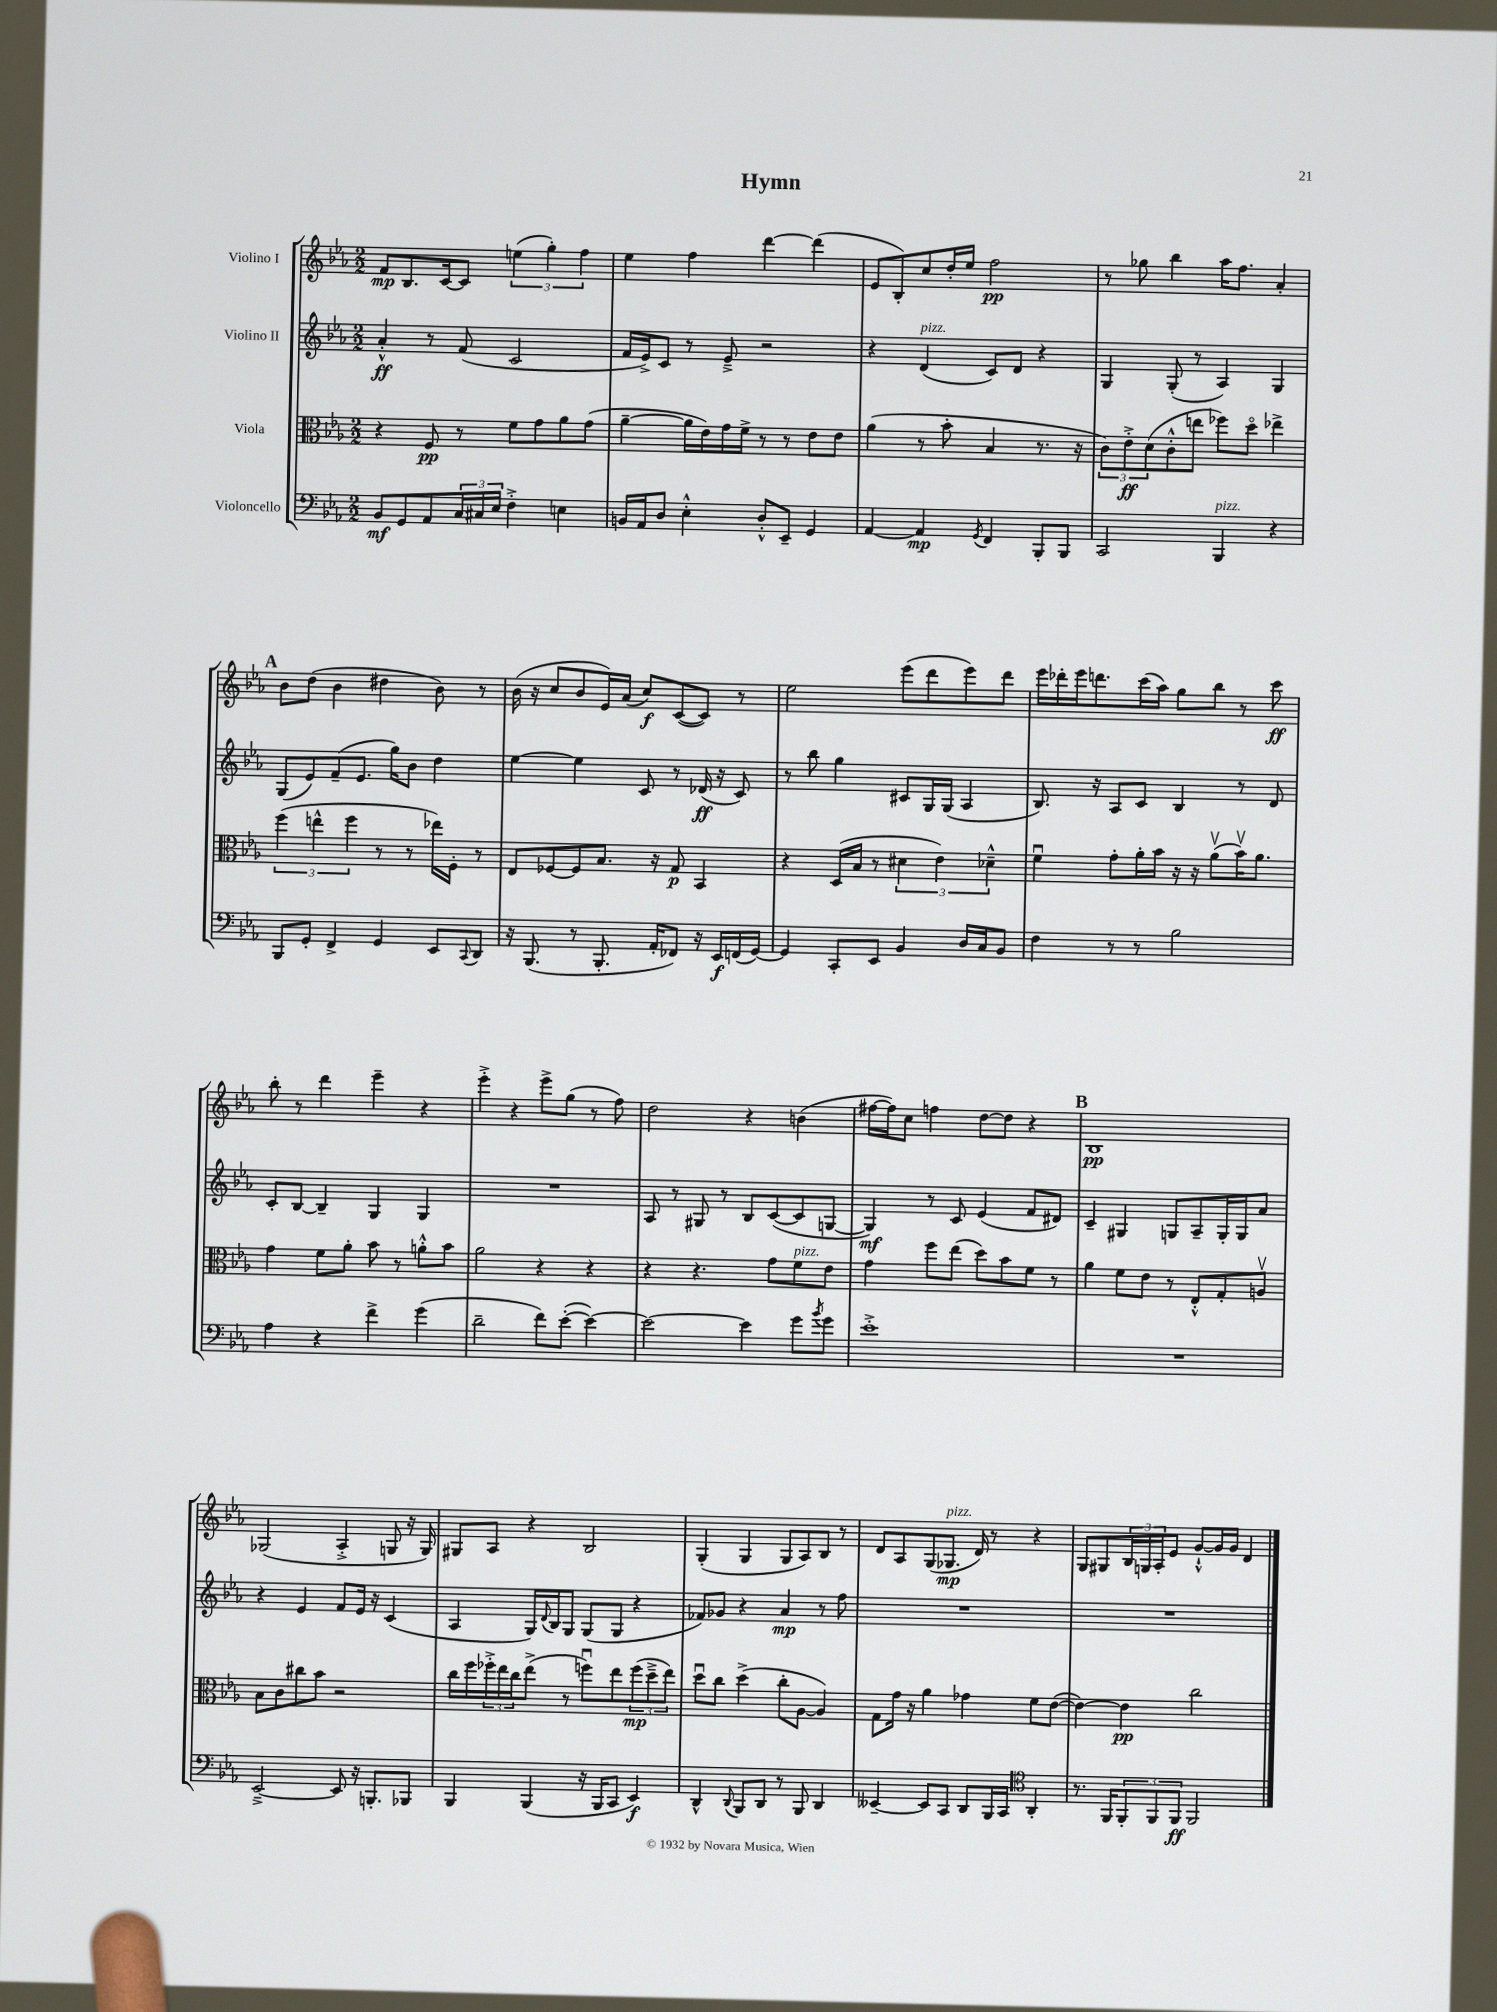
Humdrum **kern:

**kern	**dynam	**kern	**dynam	**kern	**dynam	**kern	**dynam
*part4	*part4	*part3	*part3	*part2	*part2	*part1	*part1
*staff4	*staff4	*staff3	*staff3	*staff2	*staff2	*staff1	*staff1
*I"Violoncello	*	*I"Viola	*	*I"Violino II	*	*I"Violino I	*
*clefF4	*	*clefC3	*	*clefG2	*	*clefG2	*
*k[b-e-a-]	*	*k[b-e-a-]	*	*k[b-e-a-]	*	*k[b-e-a-]	*
*M2/2	*	*M2/2	*	*M2/2	*	*M2/2	*
=1	=1	=1	=1	=1	=1	=1	=1
8BB-/L	mf	4r	.	4a-'^^/	ff	8f/L	mp
8GG/	.	.	.	.	.	8.B-/	.
8AA-/	.	8F/	pp	8r	.	.	.
.	.	.	.	.	.	[16c/k	.
24C/L	.	8r	.	(8f/	.	8c/J]	.
24C#X/	.	.	.	.	.	.	.
24E-/JJ	.	.	.	.	.	.	.
4F'^\	.	8f\L	.	2c/	.	(6een\	.
.	.	8g\	.	.	.	.	.
.	.	.	.	.	.	6gg'\)	.
4En\	.	8a-\	.	.	.	.	.
.	.	.	.	.	.	6ff\	.
.	.	(8g\J	.	.	.	.	.
=2	=2	=2	=2	=2	=2	=2	=2
16BBn/LL	.	[4a-~\	.	16f/LL	.	4ee-\	.
16AA-/J	.	.	.	16e-^/J)	.	.	.
8D/J	.	.	.	8c/J	.	.	.
4E-'^^\	.	16a-\LL]	.	8r	.	4ff\	.
.	.	16e-\)	.	.	.	.	.
.	.	16g\	.	8e-~^/	.	.	.
.	.	16f^\JJ	.	.	.	.	.
8D'^^/L	.	8r	.	2r	.	[4ddd\	.
8EE-~/J	.	8r	.	.	.	.	.
4GG/	.	8e-\L	.	.	.	(4ddd\]	.
.	.	8e-\J	.	.	.	.	.
=3	=3	=3	=3	=3	=3	=3	=3
[4AA-/	.	(4a-\	.	4r	.	8e-/L	.
.	.	.	.	.	.	8B-'/)	.
!	!	!	!	!LO:TX:a:i:t=pizz.	!	!	!
4AA-/]	mp	8r	.	(4d/	.	8cc/	.
.	.	8b-'\	.	.	.	16dd'/L	.
.	.	.	.	.	.	16ee-/JJ	.
8qGG/	.	.	.	.	.	.	.
4FF/	.	4B-/	.	8c/L)	.	2ff\	pp
.	.	.	.	8d/J	.	.	.
8BBB-'/L	.	8.r	.	4r	.	.	.
8BBB-/J	.	.	.	.	.	.	.
.	.	16r	.	.	.	.	.
=4	=4	=4	=4	=4	=4	=4	=4
2CC/	.	12c\L)	.	4G/	.	8r	.
.	.	12e-'^\	ff	.	.	.	.
.	.	.	.	.	.	8gg-X\	.
.	.	(12d\	.	.	.	.	.
.	.	8c'^^\	.	(8G'/	.	4bb-\	.
.	.	8een\J	.	8r	.	.	.
!LO:TX:a:i:t=pizz.	!	!	!	!	!	!	!
4BBB-/	.	8ff-X\L)	.	4A-/)	.	16aa-\KL	.
.	.	.	.	.	.	8.ff\J	.
.	.	8dd\J	.	.	.	.	.
4r	.	4ee-X^\	.	4G/	.	4a-'/	.
!!LO:LB:g=z
!!LO:REH:place=s1:t=A
=5	=5	=5	=5	=5	=5	=5	=5
8BBB-/L	.	(6ff\	.	(8G/L	.	8b-\L	.
8GG'/J	.	.	.	8e-/)	.	(8dd\J	.
.	.	6een^^\	.	.	.	.	.
4FF^/	.	.	.	(8f~/	.	4b-\	.
.	.	6ff\	.	.	.	.	.
.	.	.	.	8.e-/J	.	.	.
4GG/	.	8r	.	.	.	4dd#X\	.
.	.	.	.	16gg\KL)	.	.	.
.	.	8r	.	8b-\J	.	.	.
8EE-/L	.	16ee-X\LL)	.	4dd\	.	8b-\)	.
.	.	16F'\JJ	.	.	.	.	.
8qqCC/	.	.	.	.	.	.	.
8DD/J	.	8r	.	.	.	8r	.
=6	=6	=6	=6	=6	=6	=6	=6
16r	.	8E-/L	.	[4ee-\	.	(16b-\	.
(8.BBB-/	.	.	.	.	.	16r	.
.	.	[8F-X/	.	.	.	8cc/L	.
8r	.	8F-/]	.	4ee-\]	.	8b-/	.
8.BBB-'/	.	8.B-/J	.	.	.	16e-/L)	.
.	.	.	.	.	.	(16a-/JJ	.
.	.	.	.	8c/	.	8cc/L)	f
16AA-'/KL	.	16r	.	.	.	.	.
8FF-X/J)	.	8G/	p	8r	.	([8c/	.
16r	.	4BB-/	.	(16d-X/	ff	8c/J])	.
16EE-/LL	f	.	.	16r	.	.	.
(16FFn/	.	.	.	8c/)	.	8r	.
[16GG/JJ)	.	.	.	.	.	.	.
=7	=7	=7	=7	=7	=7	=7	=7
4GG/]	.	4r	.	8r	.	2ee-\	.
.	.	.	.	8bb-\	.	.	.
8CC'/L	.	(16D/LL	.	4gg\	.	.	.
.	.	16B-/JJ	.	.	.	.	.
8EE-/J	.	8r	.	.	.	.	.
4BB-/	.	6d#X\	.	8c#X/L	.	(8eee-\L	.
.	.	.	.	16G/L	.	8ddd\	.
.	.	6e-\)	.	.	.	.	.
.	.	.	.	(16G/JJ	.	.	.
16D/LL	.	.	.	4A-/	.	8eee-\)	.
16C/J	.	.	.	.	.	.	.
.	.	6d-X~^^\	.	.	.	.	.
8BB-/J	.	.	.	.	.	8ddd\J	.
=8	=8	=8	=8	=8	=8	=8	=8
4F\	.	4fu\	.	8.B-/)	.	16eee-\LL	.
.	.	.	.	.	.	16ddd-X'\	.
.	.	.	.	.	.	16eee-\J	.
.	.	.	.	16r	.	8.dddn\	.
8r	.	8g'\L	.	8A-/L	.	.	.
8r	.	16a-'\L	.	8c/J	.	(16ccc\L	.
.	.	16b-\JJ	.	.	.	16aa-\JJ)	.
2B-\	.	16r	.	4B-/	.	8gg\L	.
.	.	16r	.	.	.	.	.
.	.	(8a-v\L	.	.	.	8bb-\J	.
.	.	16b-v\K)	.	8r	.	8r	.
.	.	8.a-\J	.	.	.	.	.
.	.	.	.	8d/	.	8ccc\	ff
!!LO:LB:g=z
=9	=9	=9	=9	=9	=9	=9	=9
4A-\	.	4g\	.	8c'/L	.	8bb-'\	.
.	.	.	.	[8B-/J	.	8r	.
4r	.	8f\L	.	4B-~/]	.	4ddd\	.
.	.	8a-'\J	.	.	.	.	.
4f^\	.	8b-\	.	4G/	.	4eee-~\	.
.	.	8r	.	.	.	.	.
(4g\	.	8an'^^\L	.	4G/	.	4r	.
.	.	8b-\J	.	.	.	.	.
=10	=10	=10	=10	=10	=10	=10	=10
2d~\	.	2a-\	.	1r	.	4eee-'^\	.
.	.	.	.	.	.	4r	.
8f\L)	.	4r	.	.	.	8eee-^\L	.
([8e-'\J	.	.	.	.	.	(8gg\J	.
4e-\_)	.	4r	.	.	.	8r	.
.	.	.	.	.	.	8ff\)	.
=11	=11	=11	=11	=11	=11	=11	=11
2e-\_	.	4r	.	8A-/	.	2dd\	.
.	.	.	.	8r	.	.	.
.	.	4.r	.	8G#X/	.	.	.
.	.	.	.	8r	.	.	.
4e-\]	.	.	.	8B-/L	.	4r	.
.	.	8g\L	.	([8c/	.	.	.
!	!	!LO:TX:a:i:t=pizz.	!	!	!	!	!
8g\L	.	8f\	.	8c/]	.	(4bn\	.
8qb-/	.	.	.	.	.	.	.
8g\J	.	8e-\J	.	[8Gn/J	.	.	.
=12	=12	=12	=12	=12	=12	=12	=12
1e-'^	.	4g\	.	4G/])	mf	[16ff#X\LL	.
.	.	.	.	.	.	16ff#\J])	.
.	.	.	.	.	.	8cc\J	.
.	.	8ff\L	.	8r	.	4ffn\	.
.	.	(8ee-\J	.	8c/	.	.	.
.	.	8dd\L)	.	(4e-/	.	[8dd\L	.
.	.	8b-\	.	.	.	8dd\J]	.
.	.	8f\J	.	8f/L	.	4r	.
.	.	8r	.	8d#X/J)	.	.	.
!!LO:REH:place=s1:t=B
=13	=13	=13	=13	=13	=13	=13	=13
1r	.	4a-\	.	4c~/	.	1B-	pp
.	.	8f\L	.	4G#X/	.	.	.
.	.	8e-\J	.	.	.	.	.
.	.	8r	.	8Gn/L	.	.	.
.	.	8E-'^^/L	.	8A-~/	.	.	.
.	.	8G'/	.	16G'/L	.	.	.
.	.	.	.	16G/J	.	.	.
.	.	8Anv/J	.	8a-/J	.	.	.
!!LO:LB:g=z
=14	=14	=14	=14	=14	=14	=14	=14
[2EE-~^/	.	8B-\L	.	4r	.	(2G-X/	.
.	.	8c\	.	.	.	.	.
.	.	8cc#X\	.	4e-/	.	.	.
.	.	8b-\J	.	.	.	.	.
8EE-/]	.	2r	.	8f/L	.	4A-'^/	.
16r	.	.	.	16e-/Jk	.	.	.
8.BBBn'/L	.	.	.	16r	.	.	.
.	.	.	.	(4c/	.	8Gn/	.
8BBB-X/J	.	.	.	.	.	16r	.
.	.	.	.	.	.	16G/)	.
=15	=15	=15	=15	=15	=15	=15	=15
4BBB-/	.	16cc\LL	.	4A-/	.	8G#X/L	.
.	.	16ff\	.	.	.	.	.
.	.	24ff-X'^\	.	.	.	8A-/J	.
.	.	24ee-\	.	.	.	.	.
.	.	24cc\J	.	.	.	.	.
(4BBB-/	.	(8ee-^\J	.	16G/LL)	.	4r	.
.	.	.	.	8qqd/	.	.	.
.	.	.	.	16B-/J	.	.	.
.	.	8r	.	8G/J	.	.	.
16r	.	8ffnu\L)	.	(8G/L	.	2B-/	.
16BBB-/KL	.	.	.	.	.	.	.
8CC/J	.	8ee-\	.	8G/J	.	.	.
4EE-/)	f	(12ff\	mp	4r	.	.	.
.	.	12dd~^\	.	.	.	.	.
.	.	12ee-\J)	.	.	.	.	.
=16	=16	=16	=16	=16	=16	=16	=16
4DD^^/	.	8ddu\L	.	8f-X/L)	.	(4G'/	.
.	.	8cc\J	.	8g-X/J	.	.	.
8qqDD/	.	.	.	.	.	.	.
8BBB-/L	.	(4dd^\	.	4r	.	4G/	.
8DD/J	.	.	.	.	.	.	.
8r	.	8cc'\L	.	4a-/	mp	8G/L	.
8BBB-/	.	[8A-\J	.	.	.	8A-/)	.
4DD/	.	4A-/])	.	8r	.	8B-/J	.
.	.	.	.	8ff\	.	8r	.
=17	=17	=17	=17	=17	=17	=17	=17
[4EE--X~/	.	8G\L	.	1r	.	8d/L	.
.	.	16g\Jk	.	.	.	8A-/	.
.	.	16r	.	.	.	.	.
8EE--/L]	.	4a-\	.	.	.	(8G/	.
!	!	!	!	!	!	!LO:TX:a:i:t=pizz.	!
8CC/J	.	.	.	.	.	8.G-X/J	mp
8DD/L	.	4g-X\	.	.	.	.	.
.	.	.	.	.	.	16d/)	.
16BBB-/L	.	.	.	.	.	8r	.
16CC/JJ	.	.	.	.	.	.	.
*clefC4	*	*	*	*	*	*	*
4AA-'/	.	8f\L	.	.	.	4r	.
.	.	([8e-\J	.	.	.	.	.
=18	=18	=18	=18	=18	=18	=18	=18
8.r	.	4e-\_)	.	1r	.	8G/L	.
.	.	.	.	.	.	8G#X/	.
16FF/KL	.	.	.	.	.	.	.
12FF'/	.	4e-\]	pp	.	.	24B-/L	.
.	.	.	.	.	.	24Gn/	.
12FF/	.	.	.	.	.	24A-'/J	.
.	.	.	.	.	.	8e-/J	.
12FF/J	ff	.	.	.	.	.	.
2FF/	.	2cc\	.	.	.	[8g`^^/L	.
.	.	.	.	.	.	16g/L]	.
.	.	.	.	.	.	16g/JJ	.
.	.	.	.	.	.	4d/	.
==	==	==	==	==	==	==	==
*-	*-	*-	*-	*-	*-	*-	*-
